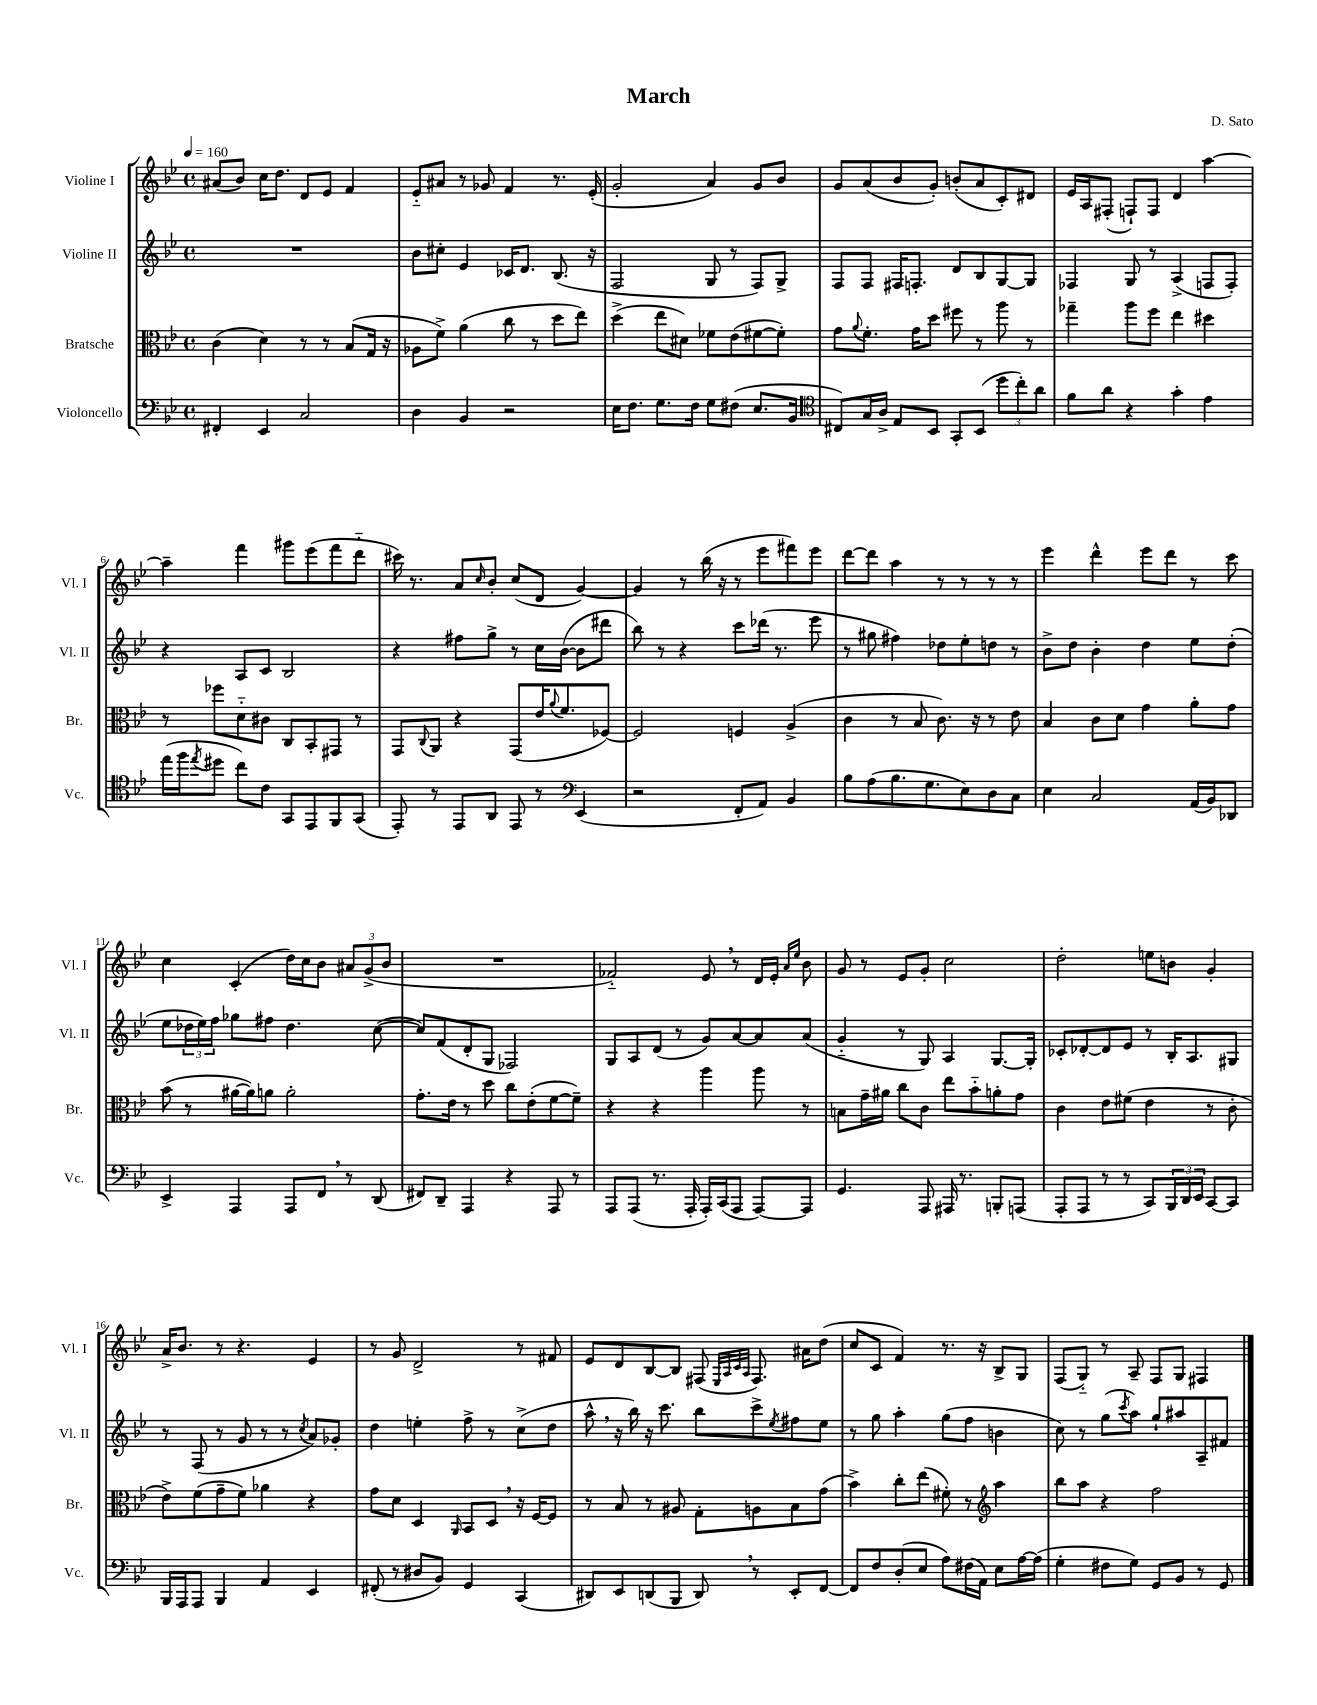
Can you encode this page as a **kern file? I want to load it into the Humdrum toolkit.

**kern	**kern	**kern	**kern
*staff4	*staff3	*staff2	*staff1
*clefF4	*clefC3	*clefG2	*clefG2
*k[b-e-]	*k[b-e-]	*k[b-e-]	*k[b-e-]
*M4/4	*M4/4	*M4/4	*M4/4
*met(c)	*met(c)	*met(c)	*met(c)
*MM160	*MM160	*MM160	*MM160
4FF#'	(4c	1r	(8a#
.	.	.	8b-)
4EE-	4d)	.	16cc
.	.	.	8.dd
2C	8r	.	8d
.	8r	.	8e-
.	(8B-	.	4f
.	16G	.	.
.	16r	.	.
=	=	=	=
4D	8A-	8b-	8e-'~
.	8f^)	8cc#'	8a#
4BB-	(4a	4e-	8r
.	.	.	8g-
2r	8cc	16c-	4f
.	.	8.d	.
.	8r	.	.
.	8dd	(8.B-	8.r
.	8ee-)	.	.
.	.	16r	(16e-'
=	=	=	=
16E-	(4dd^	2F	2g'
8.F	.	.	.
8.G	8ee-	.	.
.	8d#)	.	.
16F	.	.	.
8G	8f-	8G	4a)
(8F#	(8e-	8r	.
8.E-	[8f#	8F)	8g
.	8f#'])	8G^	8b-
16BB-	.	.	.
=	=	=	=
*clefC4	*	*	*
8C#)	8g	8F	8g
.	8qqa	.	.
16G	8.f'	8F	(8a
16A^	.	.	.
8E-	.	16F#	8b-
.	16g	8.F'	.
8BB-	8dd	.	8g')
8GG'	8ff#	8d	(8b'
(8BB-	8r	8B-	8a
12dd	8aa	[8G	8c')
12cc')	.	.	.
.	8r	8G]	8d#
12a	.	.	.
=	=	=	=
8f	4gg-~	4F-	16e-
.	.	.	16A
8a	.	.	(8F#'
4r	8aa	8G	8F`)
.	8ff	8r	8F
4g'	4ee-	(4A^	4d
4e-	4dd#	8F	[4aa
.	.	8F')	.
=	=	=	=
(16ee-	8r	4r	4aa~]
16ff	.	.	.
8qee-	.	.	.
8dd#	8ff-	.	.
8cc)	8d'~	8A	4fff
8c	8c#	8c	.
8GG	8C	2B-	8ggg#
8EE-	8BB-'	.	(8eee-
8FF	8GG#	.	8fff
(8GG	8r	.	8ddd'~
=	=	=	=
8EE-')	8GG	4r	16ccc#)
.	.	.	8.r
.	8qqC	.	.
8r	8AA	.	.
8EE-	4r	8ff#	8a
.	.	.	16qqcc
8AA	.	8gg^	8b-'
8EE-	(8GG	8r	(8cc
8r	16e-	16cc	8d
.	8qqa	.	.
.	8.f	([16b-	.
*clefF4	*	*	*
(4EE-	.	8b-]	[4g)
.	[8F-)	8ddd#	.
=	=	=	=
2r	2F-]	8bb-)	4g]
.	.	8r	.
.	.	4r	8r
.	.	.	(16bb-
.	.	.	16r
8FF'	4F	8ccc	8r
8AA)	.	(16ddd-	8eee-
.	.	8.r	.
4BB-	(4A^	.	8fff#)
.	.	8eee-	8eee-
=	=	=	=
8B-	4c	8r	[8ddd
(8A	.	8gg#	8ddd]
8.B-	8r	4ff#)	4aa
.	8B-	.	.
8.G	.	.	.
.	8.c)	8dd-	8r
8E-)	.	8ee-'	8r
.	16r	.	.
8D	8r	8dd	8r
8C	8e-	8r	8r
=	=	=	=
4E-	4B-	8b-^	4eee-
.	.	8dd	.
2C	8c	4b-'	4ddd^^
.	8d	.	.
.	4g	4dd	8eee-
.	.	.	8ddd
(16AA	8a'	8ee-	8r
16BB-)	.	.	.
8DD-	8g	(8dd'	8ccc
=	=	=	=
4EE-^	(8b-	8ee-	4cc
.	8r	24dd-	.
.	.	24ee-)	.
.	.	24ff	.
4AAA	[16a#	8gg-	(4c'
.	16a#])	.	.
.	8a	8ff#	.
8AAA	2a'	4.dd-	16dd)
.	.	.	16cc
8FF	.	.	8b-
8r	.	.	12a#
.	.	.	(12g^
(8DD	.	([8cc	.
.	.	.	12b-
=	=	=	=
8FF#)	8.g'	8cc])	1r
8DD~	.	(8f	.
.	16e-	.	.
4AAA	8r	8d'	.
.	8dd	8G	.
4r	8cc	2F-)	.
.	(8e-'	.	.
8AAA	[8f	.	.
8r	8f~])	.	.
=	=	=	=
8AAA	4r	8G	2f-'~)
(8AAA	.	8A	.
8.r	4r	(8d	.
.	.	8r	.
16AAA'	.	.	.
16AAA')	4aa	8g)	8e-
(16CC	.	.	.
8AAA	.	[8a	8r
[8AAA)	8aa	8a]	16d
.	.	.	16e-'
.	.	.	16qqa
.	.	.	16qqee-
8AAA]	8r	(8a	8b-
=	=	=	=
4.GG	8B	4g'~	8g
.	16g~	.	8r
.	16a#	.	.
.	8cc	8r	8e-
8AAA	8c	8G)	8g'
16AAA#	8ee-	4A	2cc
8.r	.	.	.
.	8b-'~	.	.
8BBB'	8a'	[8.G	.
(8AAA	8g	.	.
.	.	16G']	.
=	=	=	=
8AAA'	4c	8c-'	2dd'
8AAA	.	[8d-'	.
8r	8e-	8d-]	.
8r	(8f#	8e-	.
8CC)	4e-	8r	8ee
24BBB-	.	16B-'	8b
24DD	.	.	.
.	.	8.A	.
24EE-	.	.	.
[8CC	8r	.	4g'
8CC]	8c'	8G#	.
=	=	=	=
16BBB-	8e-^)	8r	16a^
16AAA	.	.	8.b-
8AAA	(8f	(8F	.
4BBB-	8g~	8r	8r
.	8f)	8g	4.r
4AA	4a-	8r	.
.	.	8r	.
.	.	8qcc	.
4EE-	4r	8a)	4e-
.	.	8g-'	.
=	=	=	=
(8FF#'	8g	4dd	8r
8r	8d	.	8g
8D#	4D	4ee'	2d^
8BB-)	.	.	.
.	16qqAA	.	.
4GG	8BB-	8ff^	.
.	8D	8r	.
(4CC	16r	(8cc^	8r
.	[16F	.	.
.	8F]	8dd	8f#
=	=	=	=
8DD#)	8r	8aa^^	8e-
8EE-	8B-	16r	8d
.	.	16bb-)	.
(8DD	8r	16r	[8B-
.	.	8.ccc	.
8BBB-	8A#	.	8B-]
8DD)	8G'	8bb-	(8F#
.	.	.	32qqE-
.	.	.	32qqA
.	.	.	32qqc
.	.	.	32qqA
8r	8A	8ccc^	8.F#)
.	.	8qee-	.
8EE-'	8B-	8ff#	.
.	.	.	16a#
[8FF	(8g	8ee-	(8dd
=	=	=	=
8FF]	4b-^)	8r	8cc
8F	.	8gg	8c
(8D'	8cc'	4aa'	4f)
8E-	(8ee-	.	.
8A)	8f#')	(8gg	8.r
(16F#	8r	8ff	.
16AA)	.	.	16r
*	*clefG2	*	*
8E-	4aa	4b	8B-^
[16A	.	.	8G
(16A]	.	.	.
=	=	=	=
4G'	8bb-	8cc)	(8F
.	8aa	8r	8G'~)
8F#	4r	(8gg	8r
.	.	8qccc	.
8G)	.	8aa)	8A~
8GG	2ff	8gg`	8F
8BB-	.	8aa#	8G
8r	.	8A~	4F#
8GG	.	8f#	.
==	==	==	==
*-	*-	*-	*-
